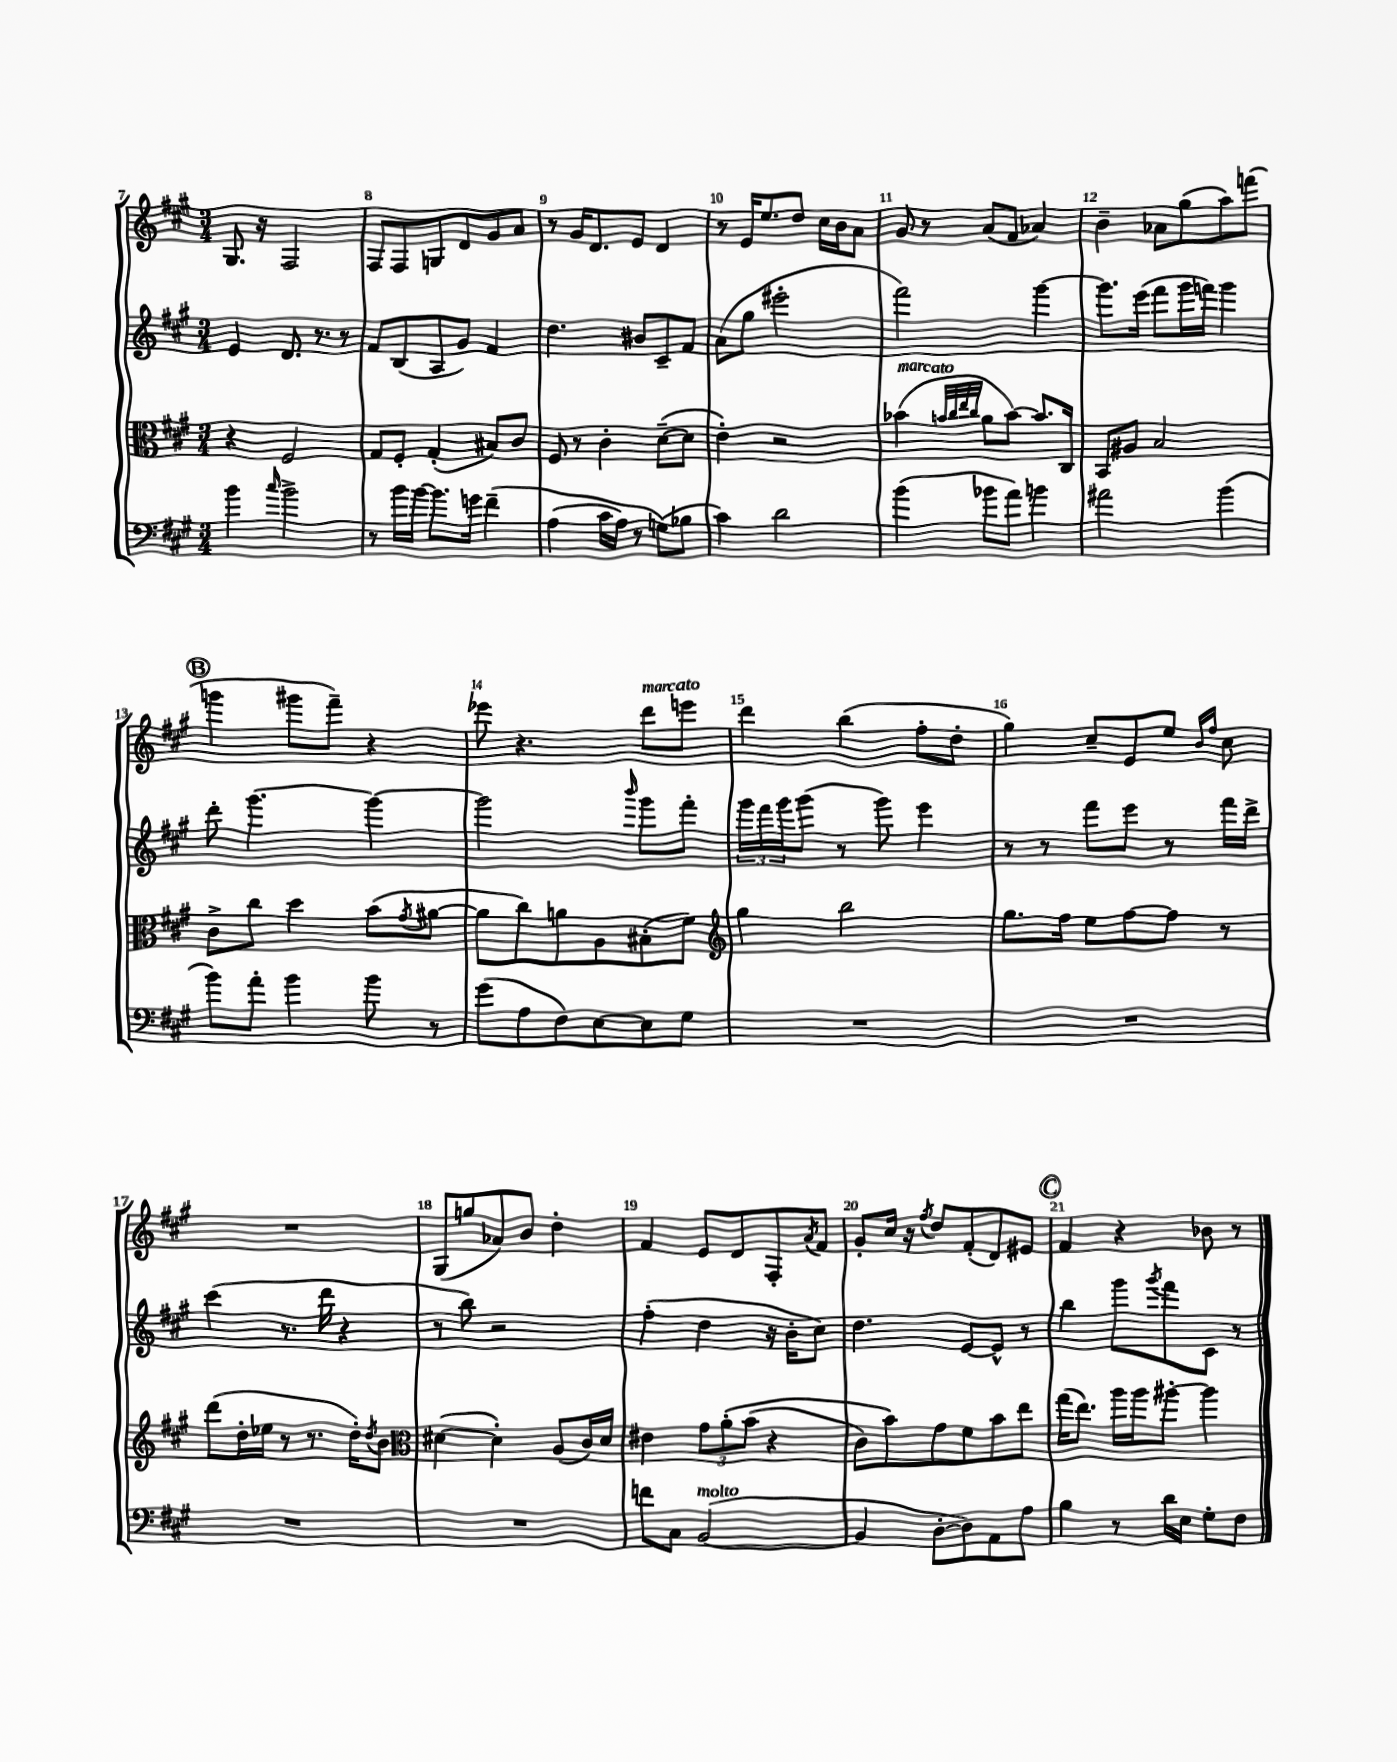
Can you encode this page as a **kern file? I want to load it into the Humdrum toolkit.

**kern	**kern	**kern	**kern
*staff4	*staff3	*staff2	*staff1
*clefF4	*clefC3	*clefG2	*clefG2
*k[f#c#g#]	*k[f#c#g#]	*k[f#c#g#]	*k[f#c#g#]
*M3/4	*M3/4	*M3/4	*M3/4
4b	4r	4e	8.G#
.	.	.	16r
16qqcc#	.	.	.
2b^	2F#	8.d	2F#
.	.	8.r	.
.	.	8r	.
=	=	=	=
8r	8G#	8f#	8F#
16b	8F#'	(8B	8F#
[16b	.	.	.
8.b]	(4G#'	8A	8G
.	.	8g#)	8d
16g	.	.	.
&(4f#~	8B#)	4f#	8g#
.	8c#	.	8a
=	=	=	=
(4A	8F#	4.dd	8r
.	8r	.	16g#
.	.	.	8.d
16c#	4c#'	.	.
16A)	.	.	.
8r	.	8b#	8e
(8G&)	([8d~	8c#~	4d
8B-	8d]	8f#	.
=	=	=	=
4c#)	4e')	(8a	8r
.	.	8gg#	16e
.	.	.	8.ee
2d	2r	2eee#'	.
.	.	.	8dd
.	.	.	16cc#
.	.	.	16b
.	.	.	8a
=	=	=	=
(4b	(4b-	2fff#)	8g#
.	.	.	8r
.	32qqb	.	.
.	32qqcc#	.	.
.	32qqee	.	.
.	32qqcc#	.	.
8b-	8a	.	(8a
8a)	[8b)	.	8f#
4b	8.b]	[4ggg#	4a-)
.	16C#	.	.
=	=	=	=
2a#	8BB	8.ggg#]	4b~
.	8A#	.	.
.	.	(16eee	.
.	2B	8fff#	8a-
.	.	16ggg#	(8gg#
.	.	16fff)	.
(4b	.	4ggg#	8aa)
.	.	.	(8fff
=	=	=	=
8b)	8c#^	8ddd'	4ggg
8a'	8cc#	[4.ggg#	.
4b	4dd	.	8ggg#
.	.	.	8fff#~)
8b	(8b	4ggg#_	4r
.	8qg#	.	.
8r	[8a#	.	.
=	=	=	=
(8g#	8a#]	2ggg#]	8eee-
8A	8cc#)	.	4.r
8F#)	8a	.	.
[8E	8A	.	.
.	.	16qqbbb	.
8E]	(8B#'	8ggg#	8ddd
8G#	8f#)	8fff#'	8eee
=	=	=	=
*	*clefG2	*	*
2.r	4gg#	24ggg#	4ddd
.	.	24fff#	.
.	.	24ggg#	.
.	.	(8ggg#	.
.	2bb	8r	(4bb
.	.	8ggg#)	.
.	.	4eee	8ff#'
.	.	.	8dd'
=	=	=	=
2.r	8.gg#	8r	4gg#)
.	.	8r	.
.	16ff#	.	.
.	8ee	8fff#	8cc#~
.	[8ff#	8eee	8e
.	8ff#]	8r	8ee
.	.	.	16qqb
.	.	.	16qqff#
.	8r	16fff#	8cc#
.	.	16ddd^	.
=	=	=	=
2.r	(8ddd	(4ccc#	2.r
.	16dd'	.	.
.	16ee-	.	.
.	8r	8.r	.
.	8.r	.	.
.	.	16ddd	.
.	.	4r	.
.	16dd')	.	.
.	8qdd	.	.
.	8b	.	.
=	=	=	=
*	*clefC3	*	*
2.r	([4d#	8r	(8G#
.	.	8bb)	8gg
.	4d#'])	2r	8a-)
.	.	.	8b
.	(8A	.	4dd'
.	16c#)	.	.
.	16d#	.	.
=	=	=	=
8f	4e#	(4ff#'	4f#
8C#	.	.	.
([2BB	12g#	4dd	8e
.	&(12a'	.	.
.	.	.	8d
.	(12b	.	.
.	4r	16r	8F#'
.	.	16b'	.
.	.	.	8qa
.	.	8cc#)	8f#
=	=	=	=
4BB]	8c#)	4.dd	8g#'
.	8b&)	.	16cc#
.	.	.	16r
.	.	.	8qff#
[8D'	8g#	.	8dd
8D])	8f#	[8e	(8f#'
8AA	8b	8e^^]	8d)
8A	8ee	8r	8e#
=	=	=	=
4B	(16gg#	4bb	4f#
.	8.ee)	.	.
8r	16aa	8ggg#	4r
.	16aa	.	.
.	.	8qggg#	.
16d	[8aa#'	8fff#	.
16E	.	.	.
8G#'	4aa#]	8c#	8b-
8F#	.	8r	8r
==	==	==	==
*-	*-	*-	*-
